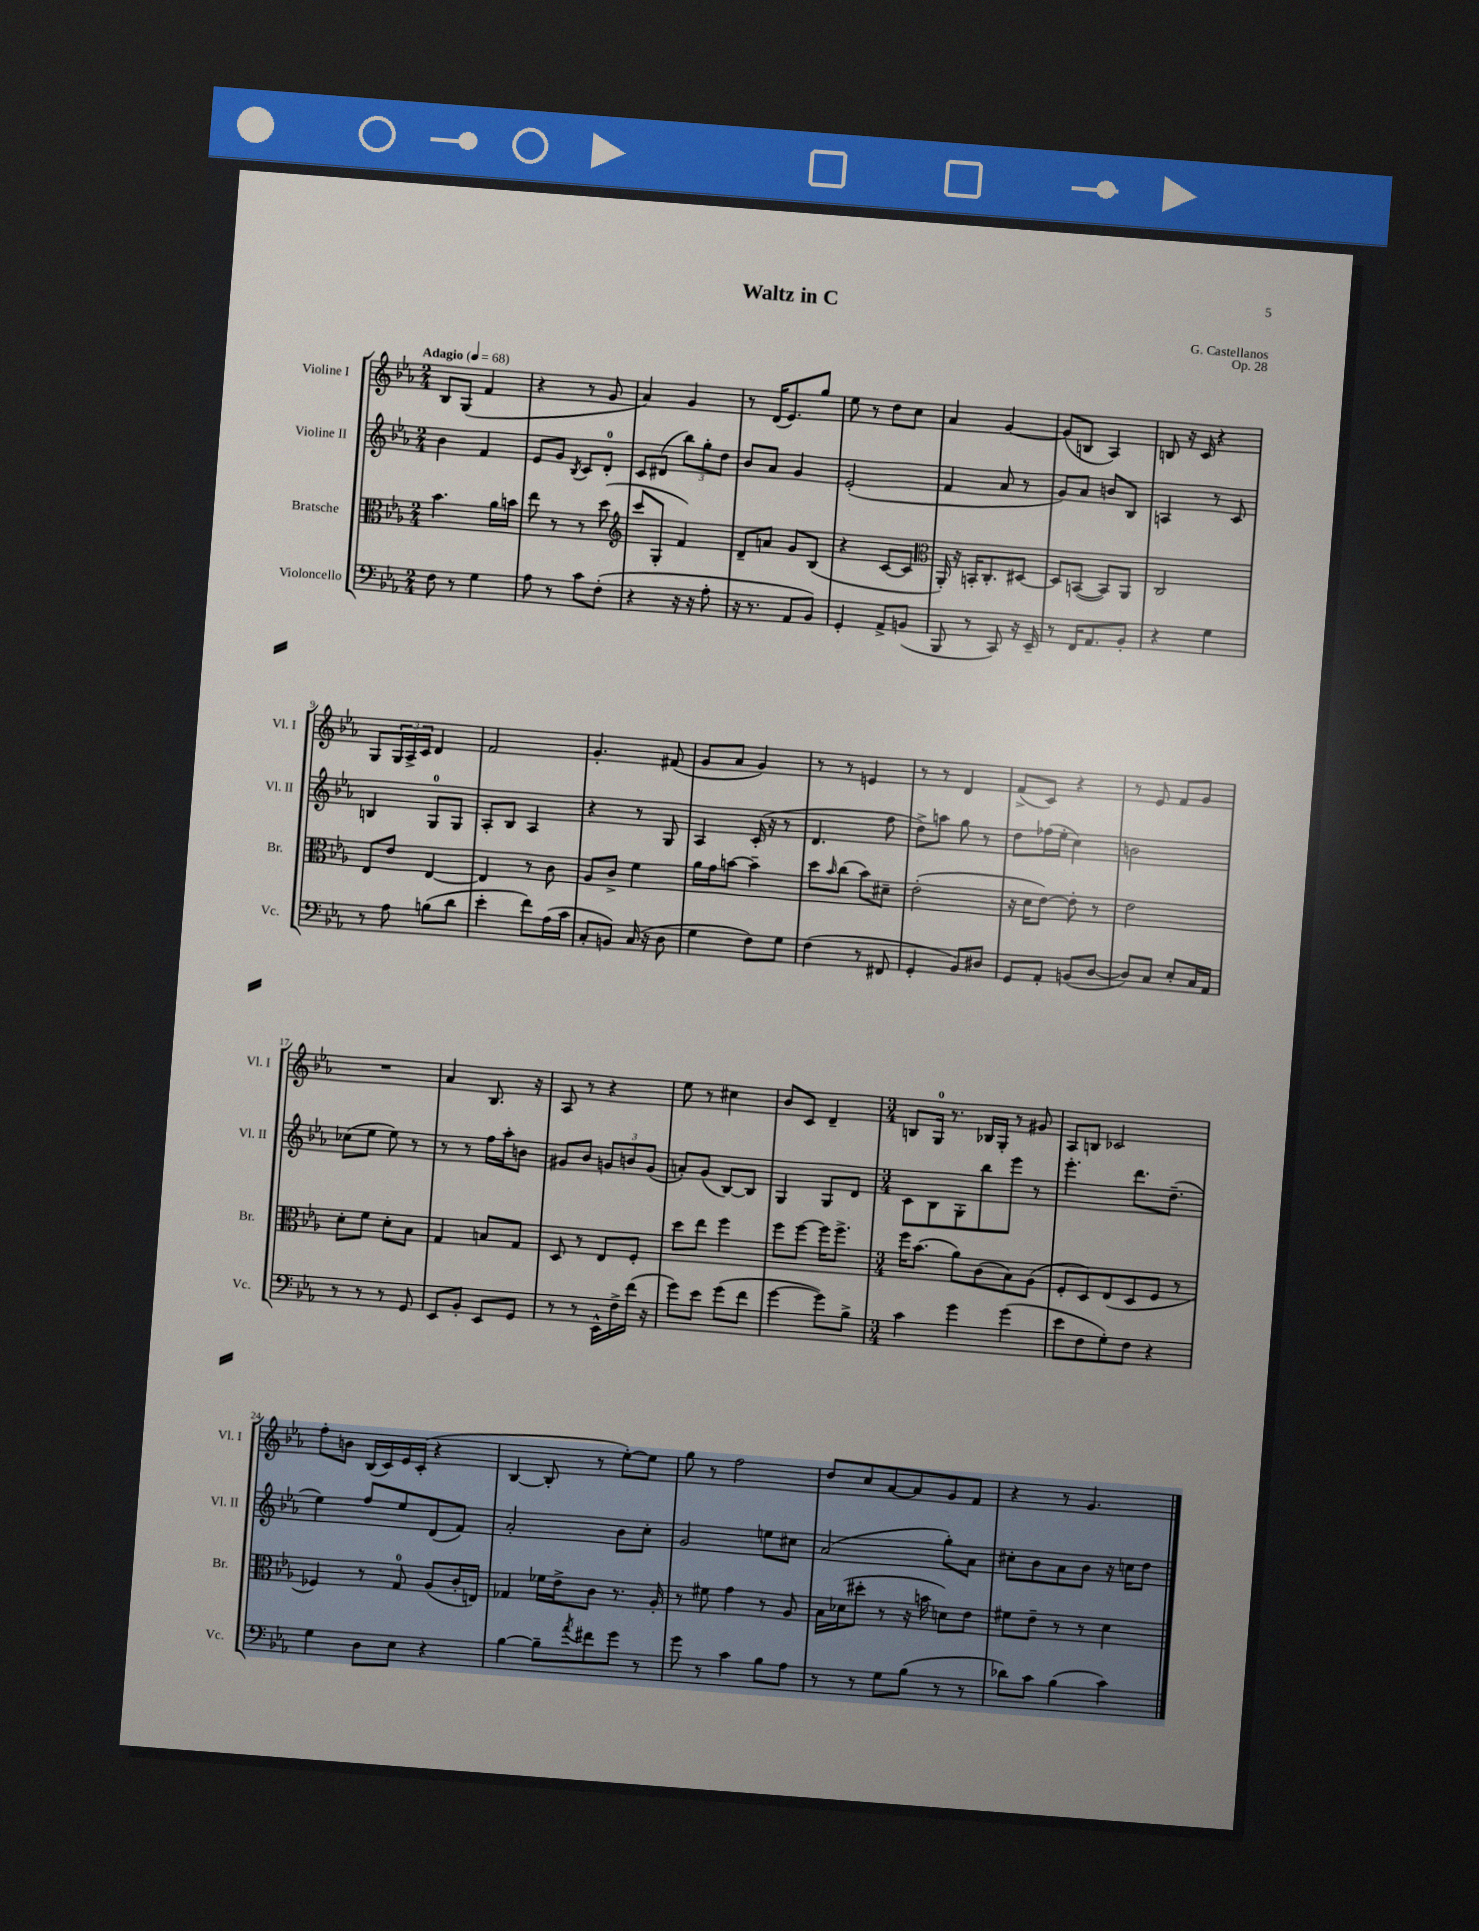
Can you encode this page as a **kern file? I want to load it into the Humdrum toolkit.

**kern	**kern	**kern	**kern
*staff4	*staff3	*staff2	*staff1
*clefF4	*clefC3	*clefG2	*clefG2
*k[b-e-a-]	*k[b-e-a-]	*k[b-e-a-]	*k[b-e-a-]
*M2/4	*M2/4	*M2/4	*M2/4
*MM68	*MM68	*MM68	*MM68
8F\	4.b-\	4b-\	8B-/L
8r	.	.	(8G/J
4G\	.	4f/	4f/
.	16a-\LL	.	.
.	16b\JJ	.	.
=	=	=	=
8A-\	8ee-\	8e-/L	4r
8r	8r	8g/J	.
.	.	8qB-/	.
8c\L	8r	8c/L	8r
(8F'\J	(8dd\	8d'/J	8g/
=	=	=	=
*	*clefG2	*	*
4r	8ccc/L	8c/L	4a-/)
.	8G'/J	(8d#/J	.
16r	4f/)	12bb-\L)	4g/
16r	.	.	.
.	.	12gg'\	.
8A-'\	.	.	.
.	.	12dd\J	.
=	=	=	=
16r	8d~/L	8b-/L	8r
8.r	.	.	.
.	8a/J	8a-/J	(16d/LK
.	.	.	8.e-/)
8AA-/L	8g/L	4g/	.
8BB-/J)	(8B-/J	.	8gg/J
=	=	=	=
4GG'/	4r	(2e-'/	8ee-\
.	.	.	8r
8AA-^/L	[8c/L	.	8dd\L
(8BB/J	8c/]J	.	8cc\J
=	=	=	=
*	*clefC3	*	*
8BBB-/	16AA-'/)	4f/	4a-/
.	16r	.	.
8r	16BB'/LK	.	.
.	8.C'/	.	.
8CC/)	.	8a-/	[4g/
16r	[8D#/J	8r	.
16EE-~/	.	.	.
=	=	=	=
8r	8D#/]L	8g/L)	(8g/]L
16FF/LK	([8BB/J	8a-/J	8B/J
8.AA-/	.	.	.
.	8BB/]L)	8b/L	4A-/)
8BB-'/J	8AA-/J	8B-/J	.
=	=	=	=
4r	2C/	4A/	8B/
.	.	.	16r
.	.	.	16c/
4G\	.	8r	4r
.	.	8c/	.
=	=	=	=
8r	8E-/L	4B/	8G/L
8A-\	8e-/J	.	24G/L
.	.	.	24A-^/
.	.	.	24c/JJ
(8B\L	[4E-/	8G/L	4d/
8d\J	.	8G/J	.
=	=	=	=
4e-'\	4E-/]	8A-'/L	2f/
.	.	8B-/J	.
8f\L)	8r	4A-/	.
(16A-\L	8c\	.	.
16c\JJ	.	.	.
=	=	=	=
8C'/L	8A-/L	4r	4.g'/
8BB/J)	8c^/J	.	.
(16C/	4f\	8r	.
16r	.	.	.
8D\	.	8G/	(8f#/
=	=	=	=
4G\	16a-\LL	4A-/	8g/L
.	16g\J	.	.
.	[8b\J	.	8a-/J
8F\L)	4b~\]	(16c'/	4g/)
.	.	16r	.
8G\J	.	8r	.
=	=	=	=
(4F\	8dd\L	4.d/	8r
.	16qqb-/	.	.
.	(8cc\J	.	8r
8r	8b-\L)	.	4e/
8FF#/	8d#~\J	8ff\	.
=	=	=	=
4GG'/	(2e-'\	8dd^\L)	8r
.	.	8aa\J	8r
8BB-/L)	.	8gg\	4d/
8D#/J	.	8r	.
=	=	=	=
8GG/L	16r	8dd\L	(8f^/L
.	16d\LK	.	.
8AA-'/J	[8e-\J)	(16ff-\L	8c/J)
.	.	16ee-'\JJ	.
(8BB/L	8e-'\]	4cc\)	4r
[8D/J	8r	.	.
=	=	=	=
8D/]L)	2e-\	2b\	8r
8C/J	.	.	8e-/
8E-'/L	.	.	8f/L
16C/L	.	.	8g/J
16AA-/JJ	.	.	.
=	=	=	=
8r	8d'\L	(8cc-\L	2r
8r	8f\J	8ee-\J	.
8r	8d'\L	8ee-\)	.
8GG/	8B-\J	8r	.
=	=	=	=
8EE-/L	4G/	8r	4a-/
8BB-'/J	.	8r	.
8EE-/L	8B/L	16ff\LL	8.B-/
.	.	16aa-'\J	.
8GG/J	8G/J	8b\J	.
.	.	.	16r
=	=	=	=
8r	8D/	8g#/L	8A-/
8r	8r	8b-/J	8r
16EE-^^\LL	8E-/L	12g/L	4r
16F^\	.	.	.
.	.	12b/	.
(16f\JJ	8F'/J	.	.
.	.	(12g/J	.
16r	.	.	.
=	=	=	=
8g\L)	8dd\L	8a'/L)	8ee-\
8e-\J	8ee-\J	(8g/J	8r
(8g\L	4ff\	[8B-/L)	4cc#\
8f\J	.	8B-/]J	.
=	=	=	=
[4g\	8ff\L	4G/	8b-/L
.	[8ff\J	.	8c/J
8g\]L)	16ff\]LK	8G/L	4d~/
.	8.ff^\J	.	.
8B-^\J	.	8d/J	.
=	=	=	=
*M3/4	*M3/4	*M3/4	*M3/4
4c\	16ff\LK	8c\L	8B/L
.	(8.b-\J	.	.
.	.	8B-\	16G/Jk
.	.	.	8.r
4g\	8a-\L)	8G'\	.
.	(8c\	8bb-\	16B-/LL
.	.	.	16G'/JJ
(4g\	8B-\)	8eee-\J	8r
.	(8A-\J	8r	8g#/
=	=	=	=
8e-\L	8F'/L	4.eee-'\	8A-/L
8F\	8D/)	.	8B/J
8G'\)	(8E-/	.	2c-/
8F\J	8D/	8.ddd\L	.
4r	8F/J	.	.
.	.	(8.dd~\J	.
.	8r	.	.
=	=	=	=
4G\	4F-/)	4ee-\)	8ff'\L
.	.	.	8b\J
8D\L	8r	8ff/L	(16B-/LL
.	.	.	16c/)
8E-\J	8G/	8ee-/	16e-/
.	.	.	(16c'/JJ
4r	(8A-/L	(8d/	4r
.	16c'/L	8f/J)	.
.	16E/JJ)	.	.
=	=	=	=
[4B-\	4G-/	2a-'/	[4B-/
8B-~\]L	16f-\LL	.	8B-'/]
.	16e-^\J	.	.
8qa-/	.	.	.
8f#\	8c\J	.	8r
8g\J	8.r	8b-\L	[8ee-'\L)
8r	.	8cc'\J	8ee-\]J
.	16A-'/	.	.
=	=	=	=
8g\	8r	2g/	8gg\
8r	8f#\	.	8r
4c\	4g\	.	2ff\
8B-\L	8r	8ee\L	.
8A-\J	8A-/	8cc#\J	.
=	=	=	=
8r	16B-\LL	(2a-/	8dd/L
.	(16d-\J	.	.
8r	8dd#'\J	.	8cc/
8G\L	8r	.	[8a-/
(8B-\J	16r	.	8a-/]
.	16b\	.	.
8r	8d\L)	8gg'\L)	8g/
8r	8e-\J	8a-\J	8f/J
=	=	=	=
8d-\L)	8f#\L	8cc#'\L	4r
8c\J	8e-~\J	8b-\	.
(4B-\	8r	8a-\	8r
.	8r	8b-\J	4.g/
4c\)	4d\	16r	.
.	.	16cc\LK	.
.	.	8dd\J	.
==	==	==	==
*-	*-	*-	*-
